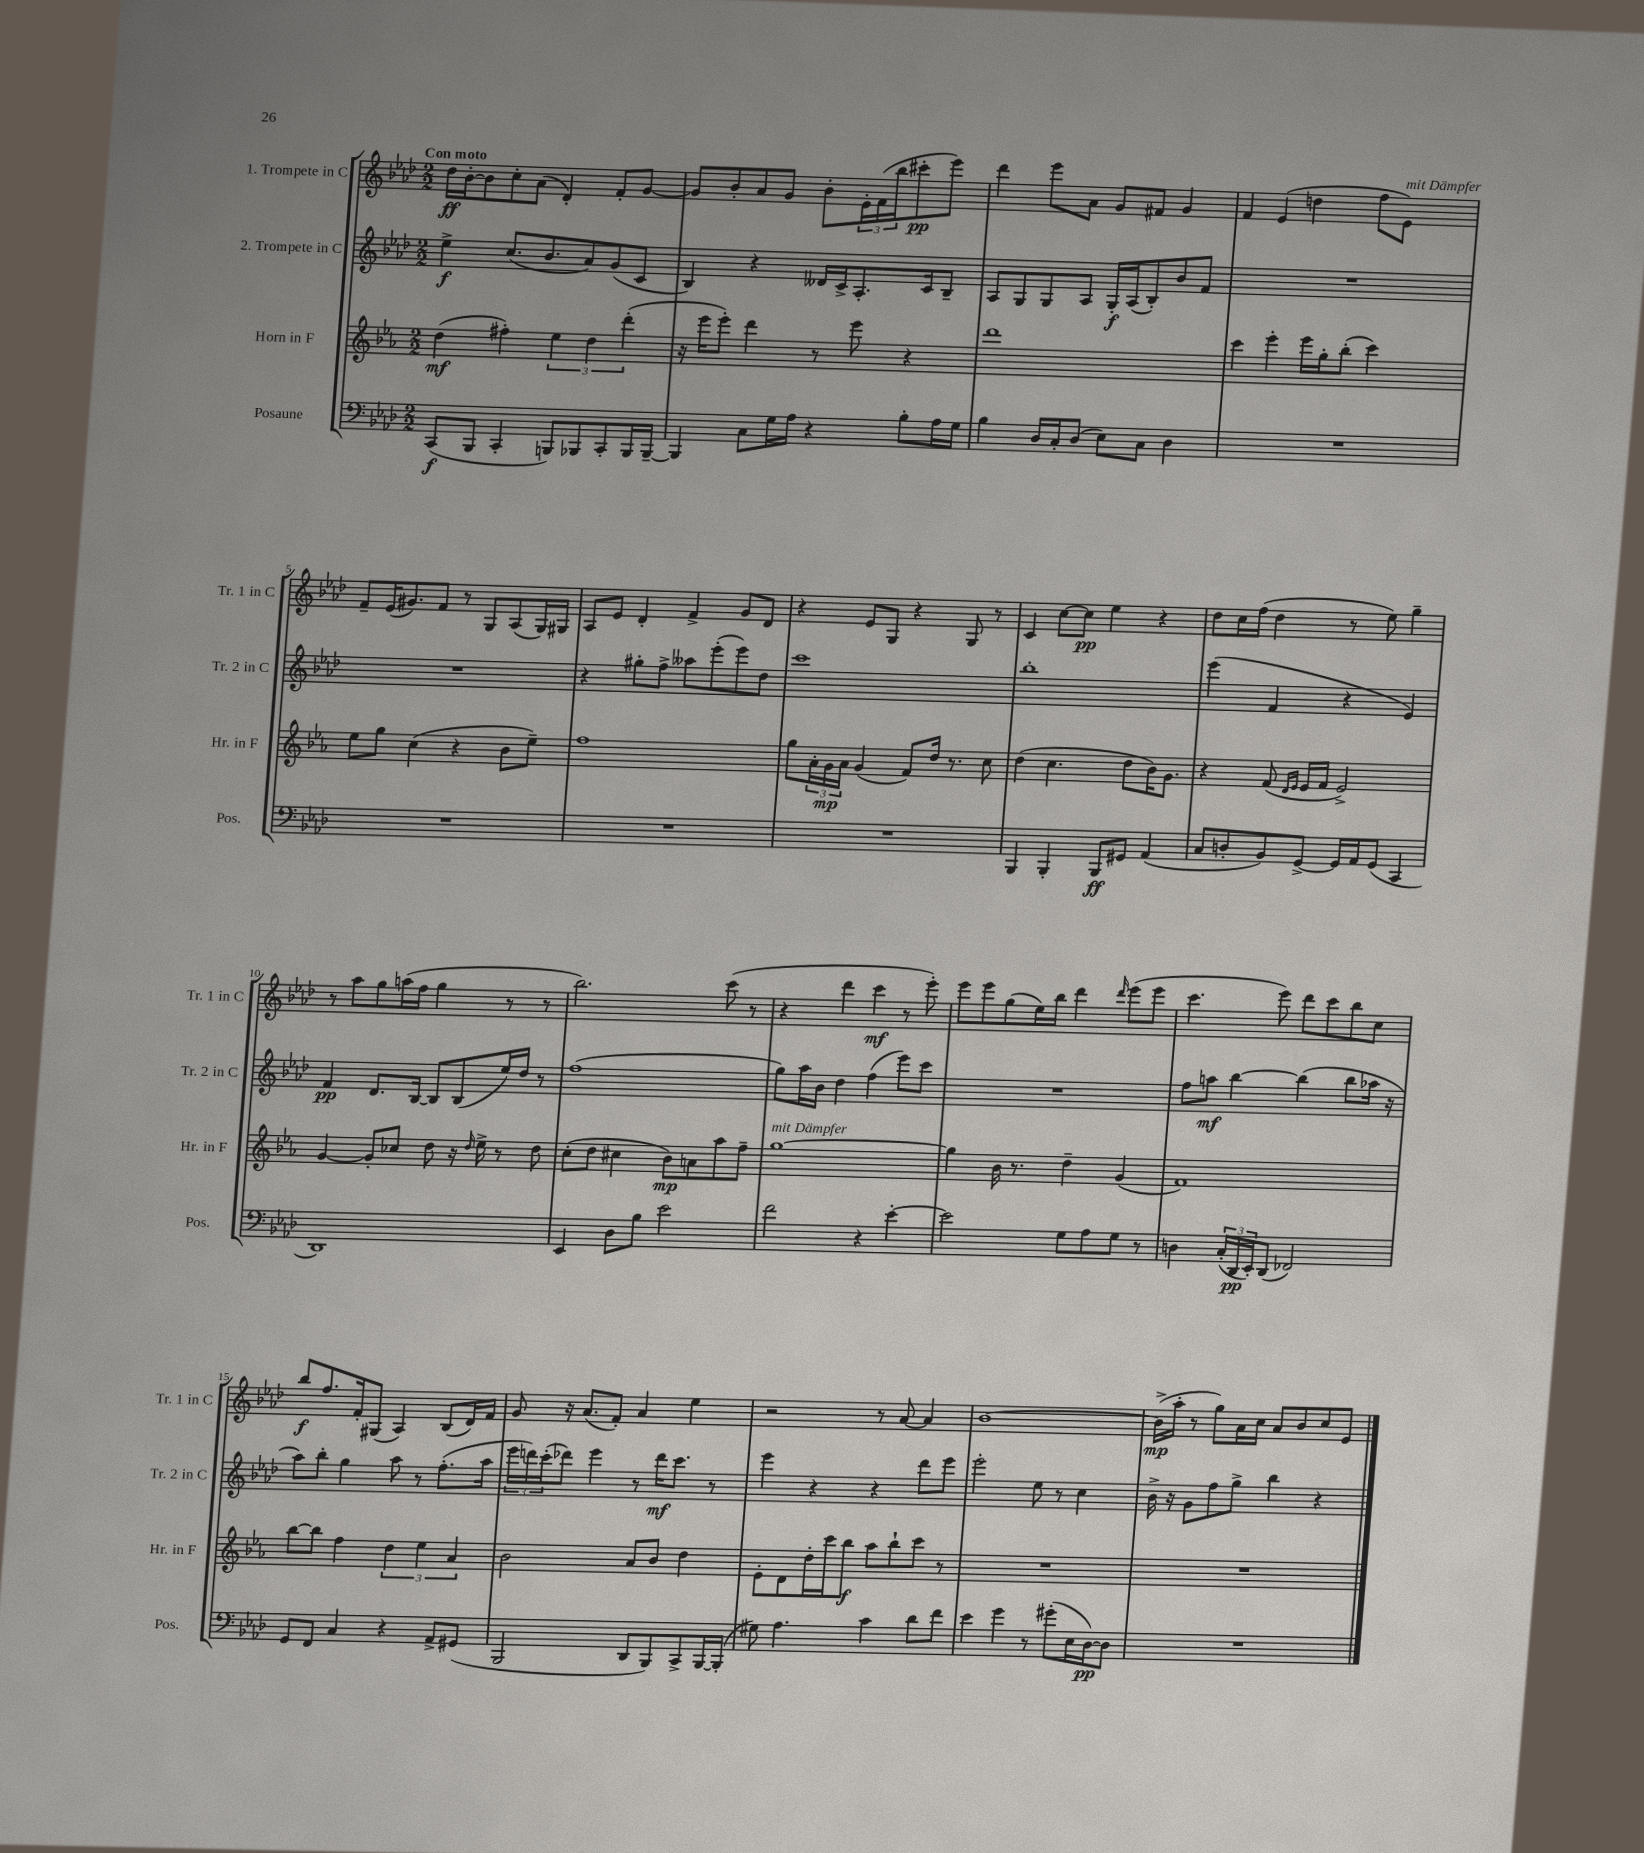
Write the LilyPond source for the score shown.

<<
\new StaffGroup <<
\new Staff = "s0" \with { instrumentName = "1. Trompete in C" shortInstrumentName = "Tr. 1 in C" } {
    \clef treble \key aes \major \numericTimeSignature \time 2/2 \tempo "Con moto"
    des''16\ff bes'16~-. bes'8 c''8-. aes'8( des'4-.) f'8-. g'8~ |
    g'8 bes'8-. aes'8 g'8 bes'8-. \tuplet 3/2 { ees'16-. f'16( bes''16 } cis'''8-.\pp ees'''8) |
    des'''4 ees'''8 aes'8 g'8 fis'8 g'4 |
    f'4 ees'4( d''4 f''8 ees'8^\markup { \italic "mit Dämpfer" }) |
    f'8-- ees'16( gis'8.) f'8 r8 g8 aes8( g16) gis16 |
    aes8 ees'8 des'4-. f'4-> g'8 des'8 |
    r4 ees'8 g8 r4 g8 r8 |
    c'4 c''8~ c''8\pp ees''4 r4 |
    des''8 c''16 f''16( des''4 r8 ees''8) g''4-- |
    r8 aes''8 g''8 a''16( f''16 g''4 r8 r8 |
    bes''2.) c'''8( r8 |
    r4 des'''4 c'''4\mf r8 ees'''8-.) |
    ees'''8 ees'''8 g''8( ees''16) bes''16 des'''4 \grace { des'''16 } ees'''8( ees'''8 |
    c'''4. ees'''8) des'''8 c'''8 bes''8 c''8 |
    bes''8\f f''8. f'16-. gis8( aes4) bes8( des'16) f'16 |
    g'8 r16 aes'8.( f'8-.) aes'4 ees''4 |
    r2 r8 aes'8~ aes'4 |
    bes'1~ |
    bes'16->\mp( aes''16-. r8 g''8) aes'16 c''16 aes'8 bes'8 c''8 ees'8 \bar "|." |
}
\new Staff = "s1" \with { instrumentName = "2. Trompete in C" shortInstrumentName = "Tr. 2 in C" } {
    \clef treble \key aes \major \numericTimeSignature \time 2/2
    ees''4->\f c''8.( bes'8. aes'8) g'8( c'8 |
    bes4) r4 deses'16 c'16-> aes8.-. c'16 bes8-- |
    aes8 g8 g8 aes8 g16-.\f aes16( bes8-.) bes'8 f'8 |
    R1 |
    R1 |
    r4 gis''8-. f''8-> aeses''8 ees'''8-.( ees'''8) des''8 |
    c'''1 |
    bes''1-. |
    ees'''4( f'4 r4 ees'4) |
    f'4\pp des'8. bes16~ bes8 bes8( ees''16) des''16 r8 |
    f''1( |
    g''8) aes''16 bes'16 des''4 f''4( ees'''8) c'''8 |
    R1 |
    f''8 a''8\mf bes''4~ bes''4( bes''8 aes''16 r16 |
    aes''8) bes''8-. g''4 aes''8 r8 f''8.-.( aes''16 |
    \tuplet 3/2 { ees'''16 d'''16) c'''16-.( } des'''8) ees'''4 r8 des'''16\mf c'''8. r8 |
    ees'''4 r4 r4 des'''8 ees'''8 |
    ees'''2-. ees''8 r8 c''4 |
    bes'16-> r16 g'8 f''8 g''8-> bes''4 r4 \bar "|." |
}
\new Staff = "s2" \with { instrumentName = "Horn in F" shortInstrumentName = "Hr. in F" } {
    \clef treble \key ees \major \numericTimeSignature \time 2/2
    d''4\mf( fis''4-.) \tuplet 3/2 { ees''4 d''4 d'''4-.( } |
    r16 ees'''16 ees'''8-.) d'''4 r8 ees'''8 r4 |
    d'''1 |
    c'''4 ees'''4-. ees'''16 g''16-. bes''8-.( c'''4) |
    ees''8 g''8 c''4( r4 bes'8 ees''8--) |
    f''1 |
    g''8 \tuplet 3/2 { aes'16-. g'16\mp aes'16 } g'4( f'8) d''16 r8. c''8 |
    d''4( c''4. d''8 bes'16) g'8. |
    r4 f'8( \grace { d'16 ees'16 } ees'16 f'16 ees'2->) |
    g'4~ g'8-. ces''8 d''8 r16 \grace { d''16 } ees''16-> r8 d''8 |
    c''8-.( d''8 cis''4 bes'8\mp) a'8 aes''8 f''8-- |
    g''1~^\markup { \italic "mit Dämpfer" } |
    g''4 bes'16 r8. d''4-- g'4( |
    f'1) |
    bes''8~ bes''8 f''4 \tuplet 3/2 { d''4 ees''4 aes'4 } |
    bes'2 aes'8 bes'8 d''4 |
    ees'8-. d'8 d''16-. c'''16 bes''8\f aes''8 bes''8-! c'''8 r8 |
    R1 |
    R1 \bar "|." |
}
\new Staff = "s3" \with { instrumentName = "Posaune" shortInstrumentName = "Pos." } {
    \clef bass \key aes \major \numericTimeSignature \time 2/2
    c,8\f( bes,,8 c,4-. b,,8) bes,,8 c,8-. bes,,16 bes,,16~-- |
    bes,,4 c8 g16 aes16 r4 bes8-. aes16 g16 |
    bes4 des16 c16-. des8( ees8) c8 des4 |
    R1 |
    R1 |
    R1 |
    R1 |
    bes,,4 bes,,4-. bes,,8\ff gis,8 aes,4( |
    c8 d8-. bes,8) g,8~-> g,16 aes,16 g,8( c,4 |
    des,1) |
    ees,4 des8 bes8 ees'2 |
    f'2 r4 ees'4~-. |
    ees'2 g8 aes8 g8 r8 |
    d4 \tuplet 3/2 { c16-.( des,16\pp ees,16-.) } des,8( fes,2) |
    g,8 f,8 c4 r4 aes,8-> gis,8( |
    bes,,2 des,8 bes,,8) c,8-> bes,,16~ bes,,16-.( |
    gis8) aes4. c'4 des'8 f'8 |
    ees'4 g'4 r8 gis'8-.( ees16 des16~\pp) des8 |
    R1 \bar "|." |
}
>>
>>
